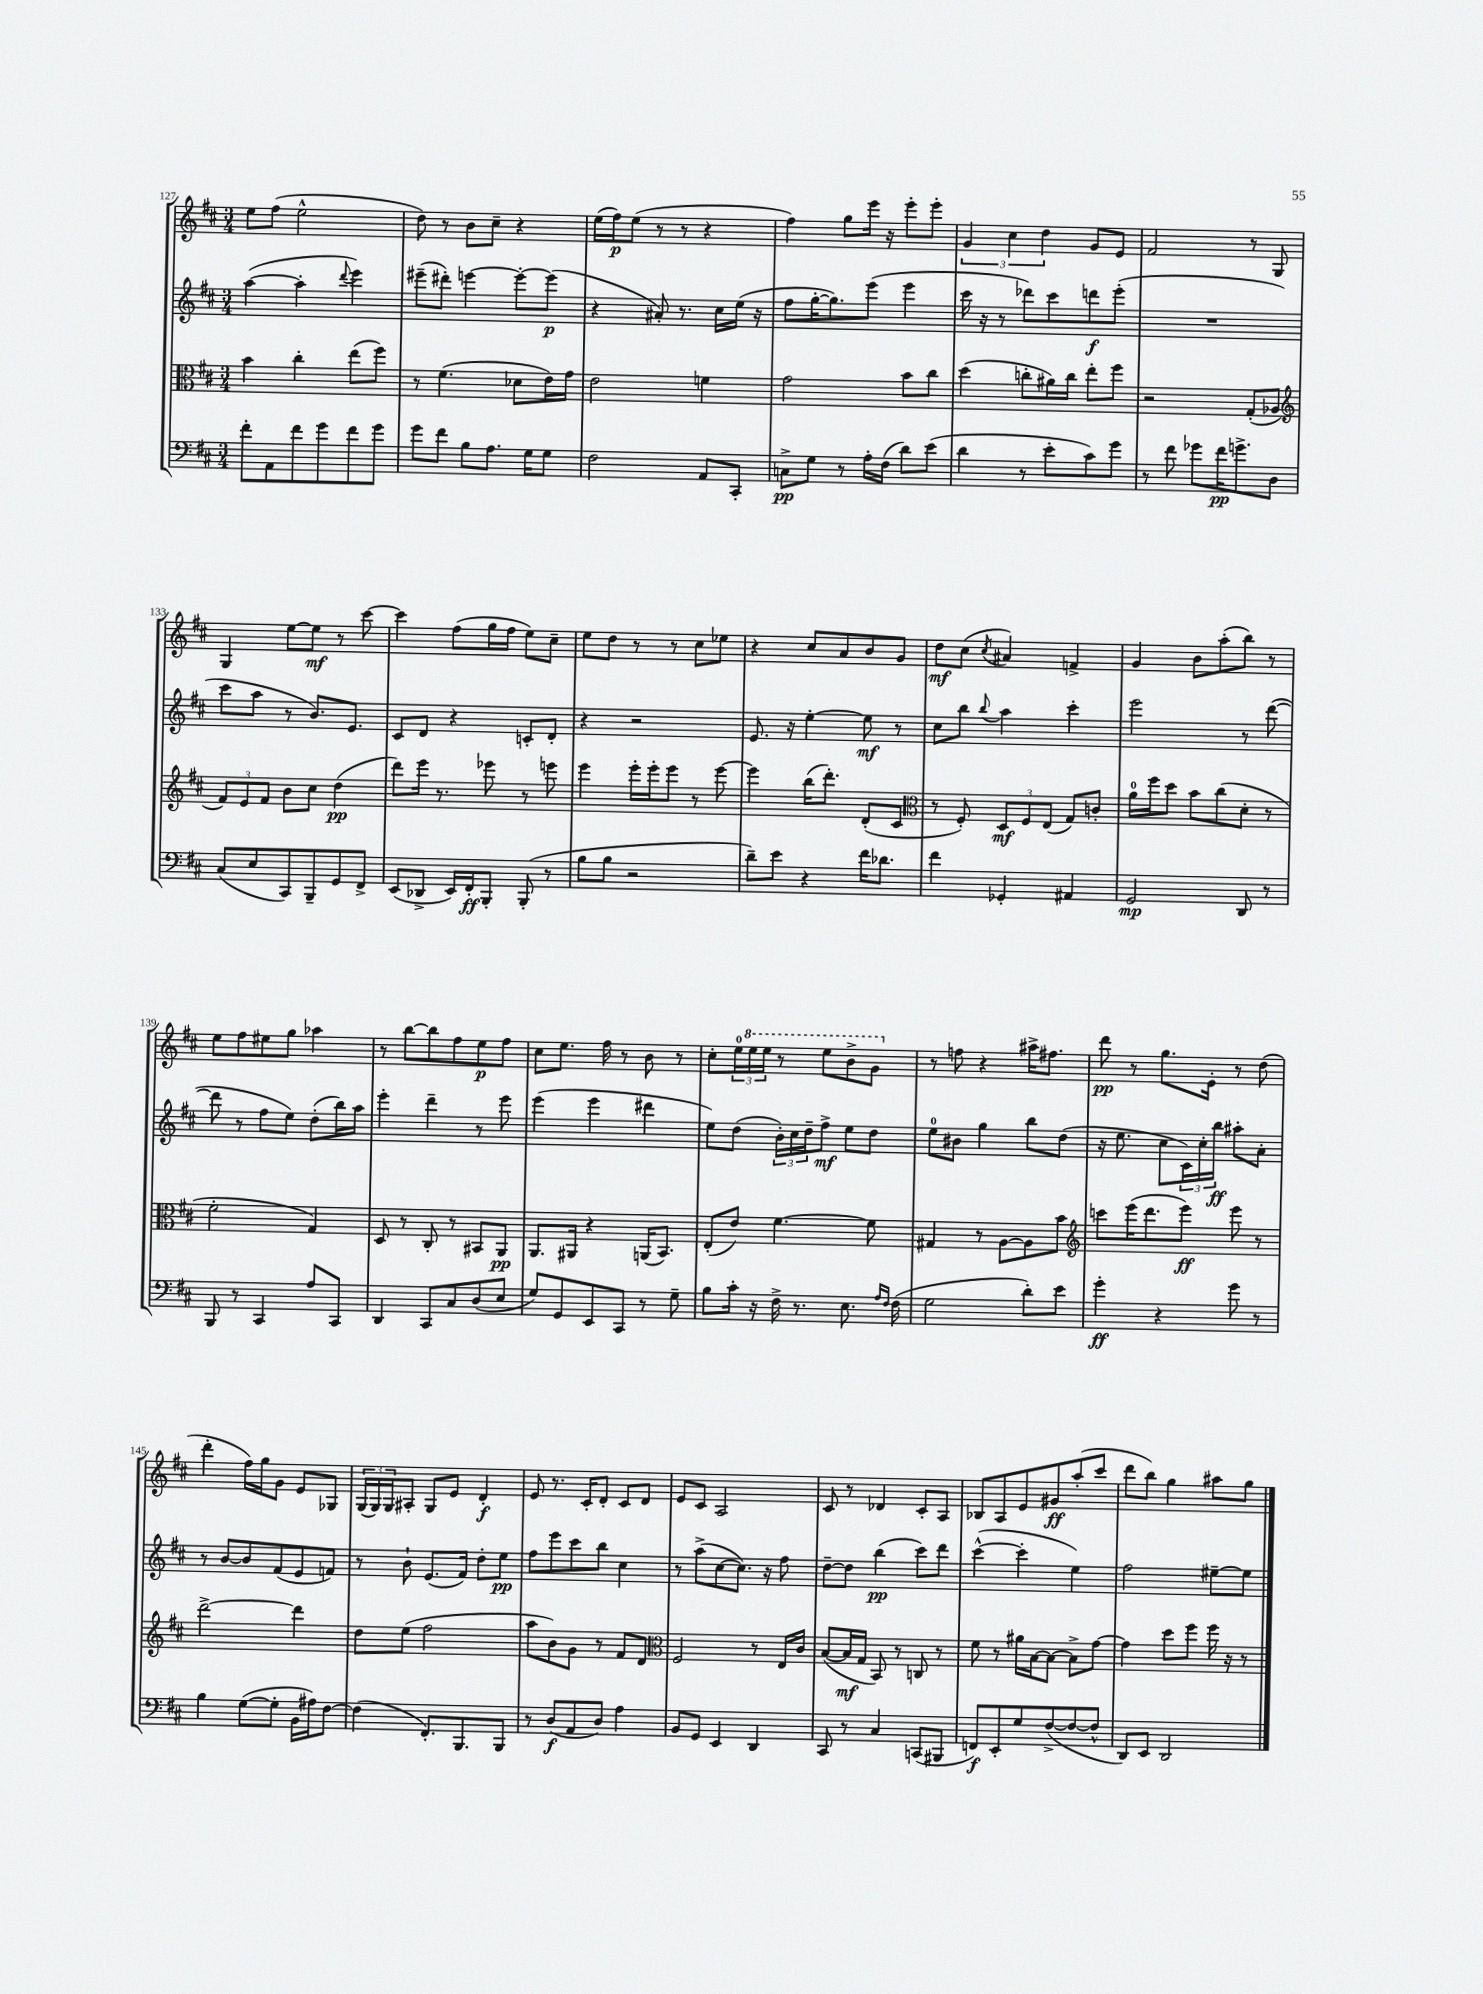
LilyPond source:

<<
\new StaffGroup <<
\new Staff = "s0" {
    \clef treble \key d \major \numericTimeSignature \time 3/4
    e''8 fis''8( e''2-^ |
    d''8) r8 b'8 cis''8-- r4 |
    e''16( fis''16\p) e''8( r8 r8 r4 |
    fis''4) g''8 e'''16 r16 e'''8-. e'''8-. |
    \tuplet 3/2 { g'4 cis''4 d''4 } g'8 e'8 |
    fis'2 r8 g8 |
    g4 e''8~ e''8\mf r8 cis'''8~ |
    cis'''4 fis''8( g''16 fis''16 e''8) cis''8-- |
    e''8 d''8 r8 r8 cis''8 ees''8 |
    r4 cis''8 a'8 b'8 g'8 |
    d''8\mf cis''8( \acciaccatura { cis''8 } ais'4) f'4-> |
    g'4 b'8 a''8-.( b''8) r8 |
    e''8 fis''8 eis''8 g''8 aes''4 |
    r8 b''8~ b''8 fis''8 e''8\p fis''8 |
    cis''8 e''8. fis''16 r8 b'8 r8 |
    cis''8-. \tuplet 3/2 { e''16-0 \ottava #1 e'''16 e'''16 } r8 e'''8 b''8-> g''8 \ottava #0 |
    r8 f''8 r4 ais''16-> fis''8. |
    d'''8\pp r8 g''8. e'16-. r8 d''8( |
    d'''4-. fis''16) g''16 g'8 e'8 ges8 |
    \tuplet 3/2 { g16( g16) g16 } ais8-. g8 e'8 d'4-.\f |
    e'8 r8. cis'16-. d'8-. cis'8 d'8 |
    e'8 cis'8 a2 |
    cis'8 r8 des'4 cis'8-. a8 |
    bes8 a8 e'8 gis'8\ff a''8-.( cis'''8 |
    d'''8 b''8) g''4 ais''8 g''8 \bar "|." |
}
\new Staff = "s1" {
    \clef treble \key d \major \numericTimeSignature \time 3/4
    a''4~( a''4-. \appoggiatura { d'''8 } e'''4) |
    eis'''8--( dis'''8-.) e'''4~ e'''8~-. e'''8\p( |
    r4 ais'8-.) r8. cis''16 e''16( r16 |
    fis''8 g''16~-. g''8.) e'''8( e'''4 |
    cis'''16 r16 r8 des'''8) cis'''8 d'''8\f e'''8-.( |
    R2. |
    cis'''8 a''8 r8 b'8.) e'8. |
    cis'8 d'8 r4 c'8-. d'8-. |
    r4 r2 |
    e'8. r16 e''4~-. e''8\mf r8 |
    cis''8 b''8 \appoggiatura { b''8 } a''4 cis'''4-. |
    e'''2 r8 d'''8~( |
    d'''8 r8 fis''8 e''8) d''8-.( b''16) a''16 |
    e'''4-. d'''4-- r8 e'''8 |
    e'''4( e'''4 dis'''4 |
    e''8) d''8( \tuplet 3/2 { b'16-.) cis''16 d''16-- } fis''8->\mf e''8 d''8 |
    e''8-0 bis'8 g''4 b''8 d''8( |
    r16 e''8. cis''8 \tuplet 3/2 { cis'16) cis''16-. b''16\ff } ais''8-. a'8-. |
    r8 b'8~ b'8 fis'8( e'8 f'8) |
    r8 b'8-! e'8.( fis'16) d''8-. e''8\pp |
    fis''8 e'''8 cis'''8 b''8 cis''4 |
    r8 a''8->( cis''8~ cis''8.) r16 fis''8 |
    d''8~-- d''8 b''4\pp( cis'''8) d'''8 |
    cis'''4~-^( cis'''4-. e''4) |
    fis''2 eis''8~-- eis''8 \bar "|." |
}
\new Staff = "s2" {
    \clef alto \key d \major \numericTimeSignature \time 3/4
    b'4 cis''4-. e''8( fis''8) |
    r8 fis'4.( des'8 e'16) g'16 |
    e'2 f'4 |
    g'2 b'8 cis''8 |
    d''4( c''8-. ais'16) c''16 e''8-. fis''8 |
    r2 g8-.( aes8 |
    \clef treble \tuplet 3/2 { fis'8) e'8 fis'8 } b'8 cis''8 d''4\pp( |
    d'''8) e'''16 r8. ees'''8 r8 e'''8 |
    e'''4 e'''16-. e'''16-. e'''8 r8 e'''8~ |
    e'''4 b''16( d'''8.-.) d'8-.( cis'8 |
    \clef alto r8 fis8-.) \tuplet 3/2 { d8\mf fis8 e8( } g8) c'8-. |
    a'16-0 fis''16 d''8 b'8 cis''8( d'8-. r8 |
    fis'2-. g4) |
    d8 r8 cis8-. r8 bis,8 a,8\pp |
    a,8. ais,16 r4 a,16( b,8.) |
    e8-.( e'8) fis'4.~ fis'8 |
    gis4 r8 a8~ a8 b'8 |
    \clef treble c'''8 e'''16( d'''8. e'''8\ff) e'''8 r8 |
    d'''2~-> d'''4 |
    d''8 e''8( fis''2 |
    a''8 b'8) g'8 r8 fis'8 d'8 |
    \clef alto fis2 r8 e16 cis'16 |
    b8~( b16\mf g16 b,8) r8 c8 r8 |
    fis'8 r8 ais'16 b16~ b8~ b8-> g'8~ |
    g'4 d''8 fis''8 fis''16 r16 r8 \bar "|." |
}
\new Staff = "s3" {
    \clef bass \key d \major \numericTimeSignature \time 3/4
    fis'8-. a,8 fis'8 g'8 fis'8 g'8 |
    g'8 fis'8 b8 a8. g16 g8 |
    fis2 a,8 cis,8-. |
    c8->\pp g8 r8 a16-. fis16( d'8) e'8( |
    d'4 r8 e'8-. cis'8) g'8 |
    r8 fis'8 ges'8 fis'16\pp g'8.-> d8 |
    cis8( e8 cis,8) b,,8-- g,8 fis,8-> |
    e,8( des,8-> e,16) fis,16-.\ff b,,8-. b,,8-.( r8 |
    b8 b8 r2 |
    d'8--) e'8 r4 fis'16 des'8. |
    fis'4 ges,4-. ais,4 |
    g,2\mp d,8 r8 |
    b,,8 r8 cis,4 a8 cis,8 |
    d,4 cis,8 cis8 d8( e8 |
    g8) g,8 e,8 cis,8 r8 g8-- |
    b8 cis'16-. r16 fis16-> r8. e8. \grace { a16 fis16 } fis16( |
    g2 d'8-.) e'8 |
    g'4-.\ff r4 g'8 r8 |
    b4 g8~( g8-. b,16 ais16) fis8~ |
    fis4( fis,8.-.) b,,8. b,,8 |
    r8 d8\f( a,8 d8) a4 |
    b,8 g,8 e,4 d,4 |
    cis,8 r8 cis4 c,8( bis,,8 |
    f,8\f) e,8-. g8 fis8~->( fis8~ fis8-^ |
    d,8) e,8 d,2 \bar "|." |
}
>>
>>
\layout { \context { \Score currentBarNumber = #127 } }
